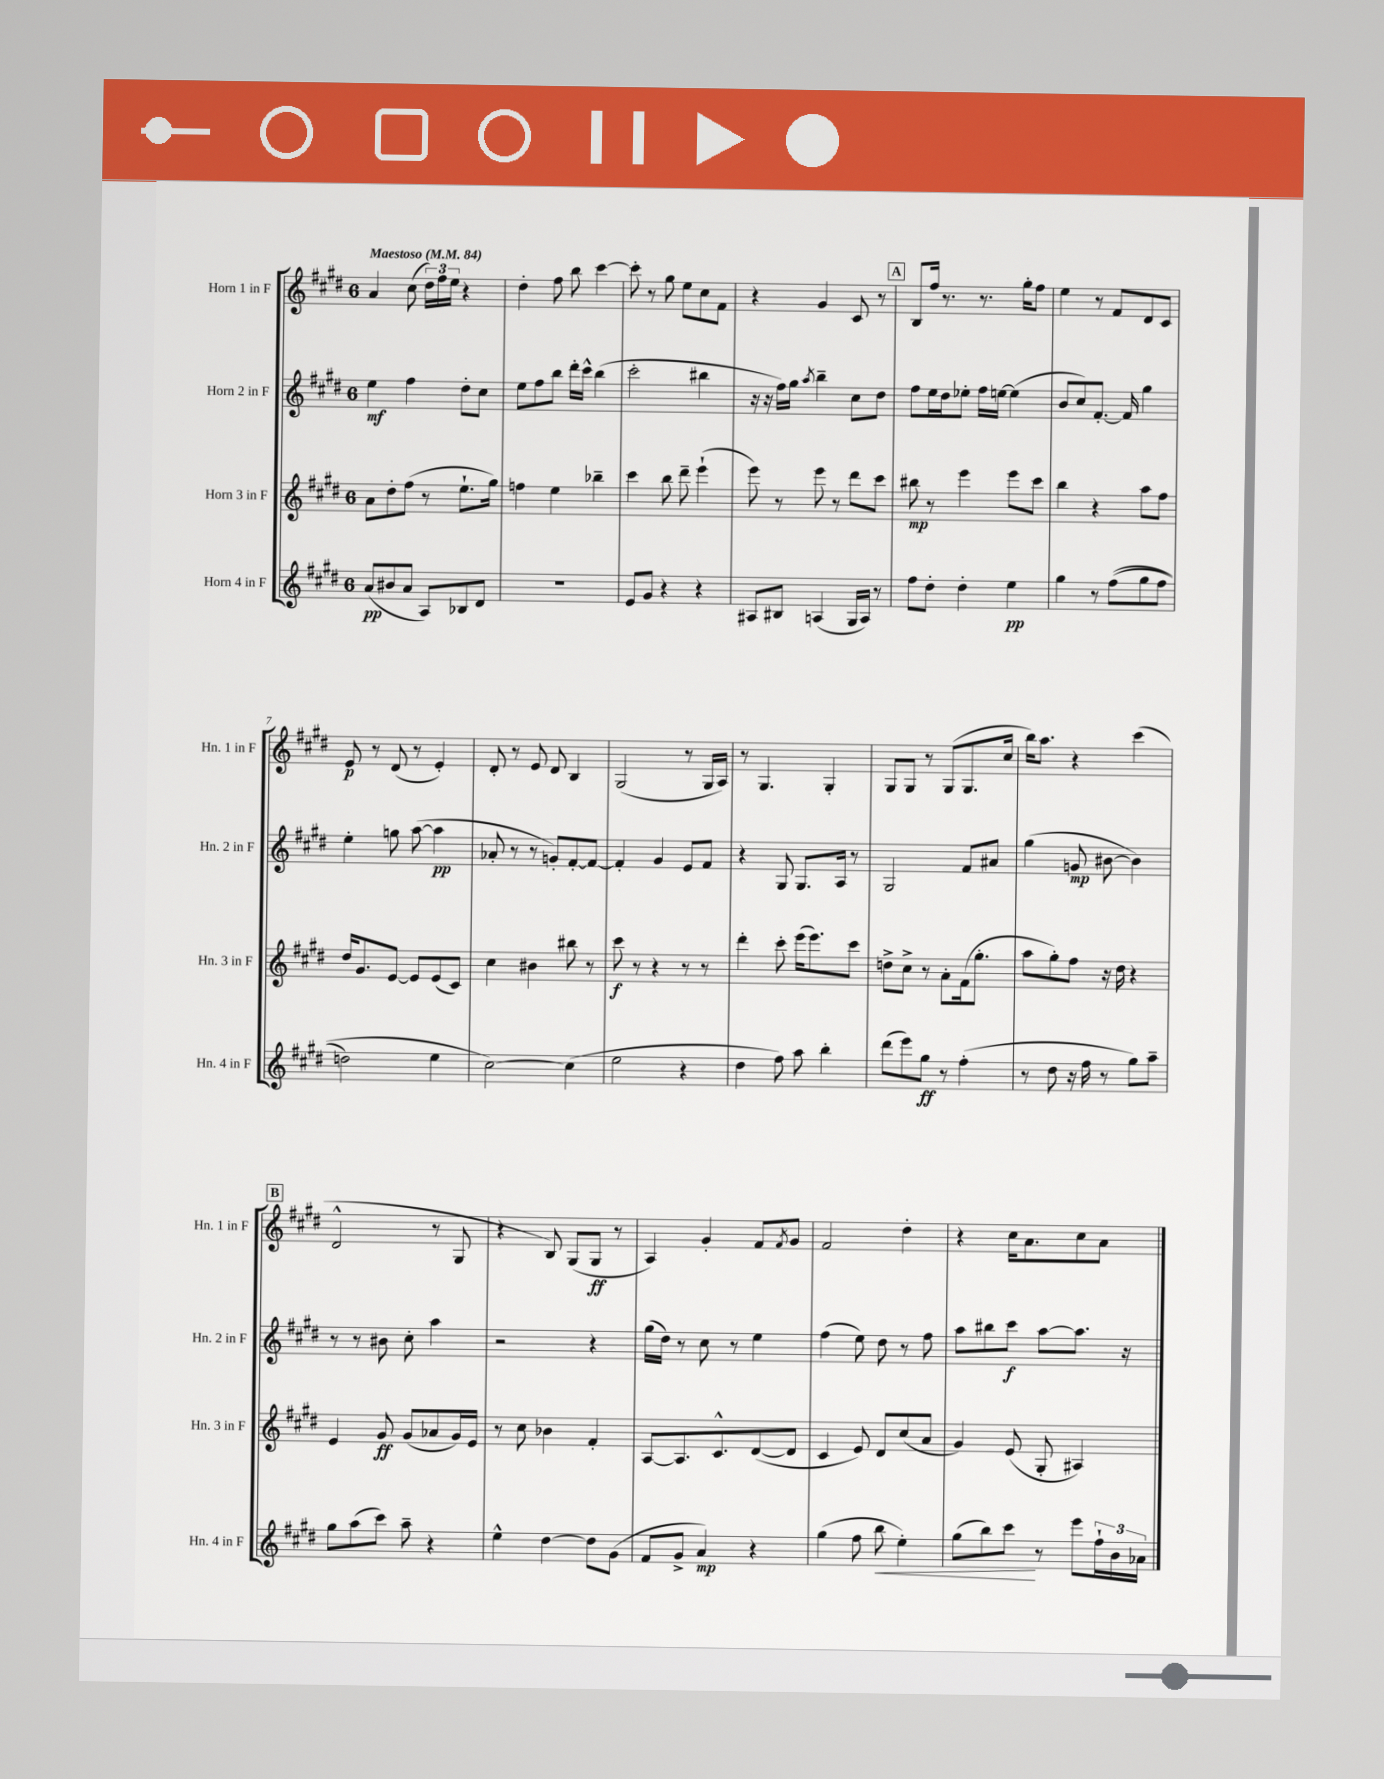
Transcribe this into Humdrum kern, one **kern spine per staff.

**kern	**kern	**kern	**kern
*staff4	*staff3	*staff2	*staff1
*clefG2	*clefG2	*clefG2	*clefG2
*k[f#c#g#d#]	*k[f#c#g#d#]	*k[f#c#g#d#]	*k[f#c#g#d#]
*M6/8	*M6/8	*M6/8	*M6/8
*MM84	*MM84	*MM84	*MM84
(8a/L	8a\L	4ee\	4a/
8b#/	8dd#'\	.	.
8a/J	(8ff#\J	4ff#\	(8cc#\
8A/L)	8r	.	24dd#\LL)
.	.	.	24ff#\
.	.	.	24ee\JJ
8B-/	8.ee`\L	8dd#'\L	4r
8d#/J	.	8cc#\J	.
.	16gg#\Jk)	.	.
=	=	=	=
2.r	4ff\	8ee\L	4dd#'\
.	.	8ff#\	.
.	4ee\	8bb\J	8ff#\
.	.	16ddd#'\LL	8bb\
.	.	16ccc#^^\JJ	.
.	4bb-~\	(4bb\	[4ccc#\
=	=	=	=
8e/L	4ccc#\	2ccc#'\	8ccc#'\]
8g#/J	.	.	8r
4r	8bb\	.	8gg#\
.	8ddd#~\	.	8ee\L
4r	(4eee`\	4bb#\	8cc#\
.	.	.	8f#\J
=	=	=	=
8A#/L	8eee\)	16r	4r
.	.	16r	.
8B#/J	8r	16ff#\LL)	.
.	.	16gg#\JJ	.
.	.	8qaa/	.
(4A/	8eee\	4bb~\	4g#/
.	8r	.	.
16G#/LL	8ddd#\L	8cc#\L	8c#/
16A/JJ)	.	.	.
8r	8ccc#\J	8dd#\J	8r
=	=	=	=
8ff#\L	8bb#\	8ff#\L	8B/L
8dd#'\J	8r	16ee\L	16ff#/Jk
.	.	16dd#\J	8.r
4dd#'\	4eee\	8ee-'\J	.
.	.	16ff#\LL	8.r
.	.	[16ee\JJ	.
4ee\	8eee\L	(4ee\]	.
.	.	.	16gg#'\LK
.	8ccc#\J	.	8ff#\J
=	=	=	=
4gg#\	4bb\	8b/L	4ee\
.	.	8cc#/)	.
8r	4r	[8.f#'/J	8r
&((8ff#\L	.	.	8f#/L
.	.	16f#/]	.
8gg#\	8aa\L	4gg#\	8d#/
8ff#\J	8ff#\J	.	8c#/J
=	=	=	=
2dd\)	16dd#/LK	4ee'\	8e/
.	8.g#/	.	.
.	.	.	8r
.	[8e/J	8gg\	(8d#/
.	8e/]L	([8aa\	8r
4ee\	(8e/	4aa\]	4e'/)
.	8c#/J)	.	.
=	=	=	=
[2cc#\&)	4cc#\	8a-'/	8d#'/
.	.	8r	8r
.	4b#\	8r	8e/
.	.	8g'/L)	8d#/
(4cc#\]	8bb#\	[8f#'/	4B/
.	8r	8f#/_J	.
=	=	=	=
2ee\	8ccc#\	4f#'/]	(2G#/
.	8r	.	.
.	4r	4g#/	.
4r	8r	8e/L	8r
.	8r	8f#/J	16G#/LL
.	.	.	16A/JJ)
=	=	=	=
4dd#\	4ddd#'\	4r	8r
.	.	.	4.G#/
8ff#\)	8ccc#'\	8G#/	.
8aa\	(16eee\LK	8.G#/L	.
.	8.eee\)	.	.
4bb'\	.	.	4G#'/
.	.	16A/Jk	.
.	8ccc#\J	8r	.
=	=	=	=
(8ddd#\L	8dd^\L	2G#/	8G#/L
8eee\)	8cc#^\J	.	8G#/J
8gg#\J	8r	.	8r
8r	8a'\L	.	(8G#/L
(4ff#'\	(16f#\k	8f#/L	8.G#/
.	8.gg#'\J	.	.
.	.	8a#/J	.
.	.	.	16cc#/Jk
=	=	=	=
8r	8aa\L	(4gg#\	16bb\LK)
.	.	.	8.aa\J
8dd#\	8gg#'\)	.	.
16r	8ff#\J	8g/	4r
16ff#\	.	.	.
8r	16r	[8b#\	.
.	16dd#\	.	.
8gg#\L)	4r	4b#\])	(4ccc#\
8aa~\J	.	.	.
=	=	=	=
8gg#\L	4e/	8r	2d#^^/
(8aa\	.	8r	.
8ccc#\J)	8g#/	8b#\	.
8aa~\	(8g#/L	8cc#'\	.
4r	8a-/	4aa\	8r
.	16g#/L)	.	8G#/
.	16e/JJ	.	.
=	=	=	=
4ee^^\	8r	2r	4r
.	8cc#\	.	.
[4dd#\	4b-\	.	8B/)
.	.	.	(8G#/L
8dd#\]L	4f#'/	4r	8G#/J
(8g#\J	.	.	8r
=	=	=	=
8f#/L	[8A/L	(16gg#\LL	4A/)
.	.	16dd#\JJ)	.
8g#^/J	8.A/]	8r	.
4a/)	.	8cc#\	4g#'/
.	8.c#^^/	.	.
.	.	8r	.
4r	([8d#/	4ee\	8f#/L
.	.	.	8qf#/
.	8d#/]J	.	8g#/J
=	=	=	=
(4gg#\	4c#/	(4ff#\	2f#/
8ff#\	8e/)	8ee\)	.
8bb\	8d#/L	8dd#\	.
4ee'\)	(8cc#/	8r	4dd#'\
.	8a/J	8ff#\	.
=	=	=	=
(8gg#\L	4g#/)	8aa\L	4r
8bb\)	.	8bb#\	.
8ccc#\J	(8e/	8ccc#\J	16cc#\LK
.	.	.	8.a\
8r	8G#'/	[8aa\L	.
8eee\L	4A#/)	8.aa\]J	8cc#\
24ff#`\L	.	.	8a\J
24b\	.	.	.
.	.	16r	.
24a-\JJ	.	.	.
==	==	==	==
*-	*-	*-	*-
